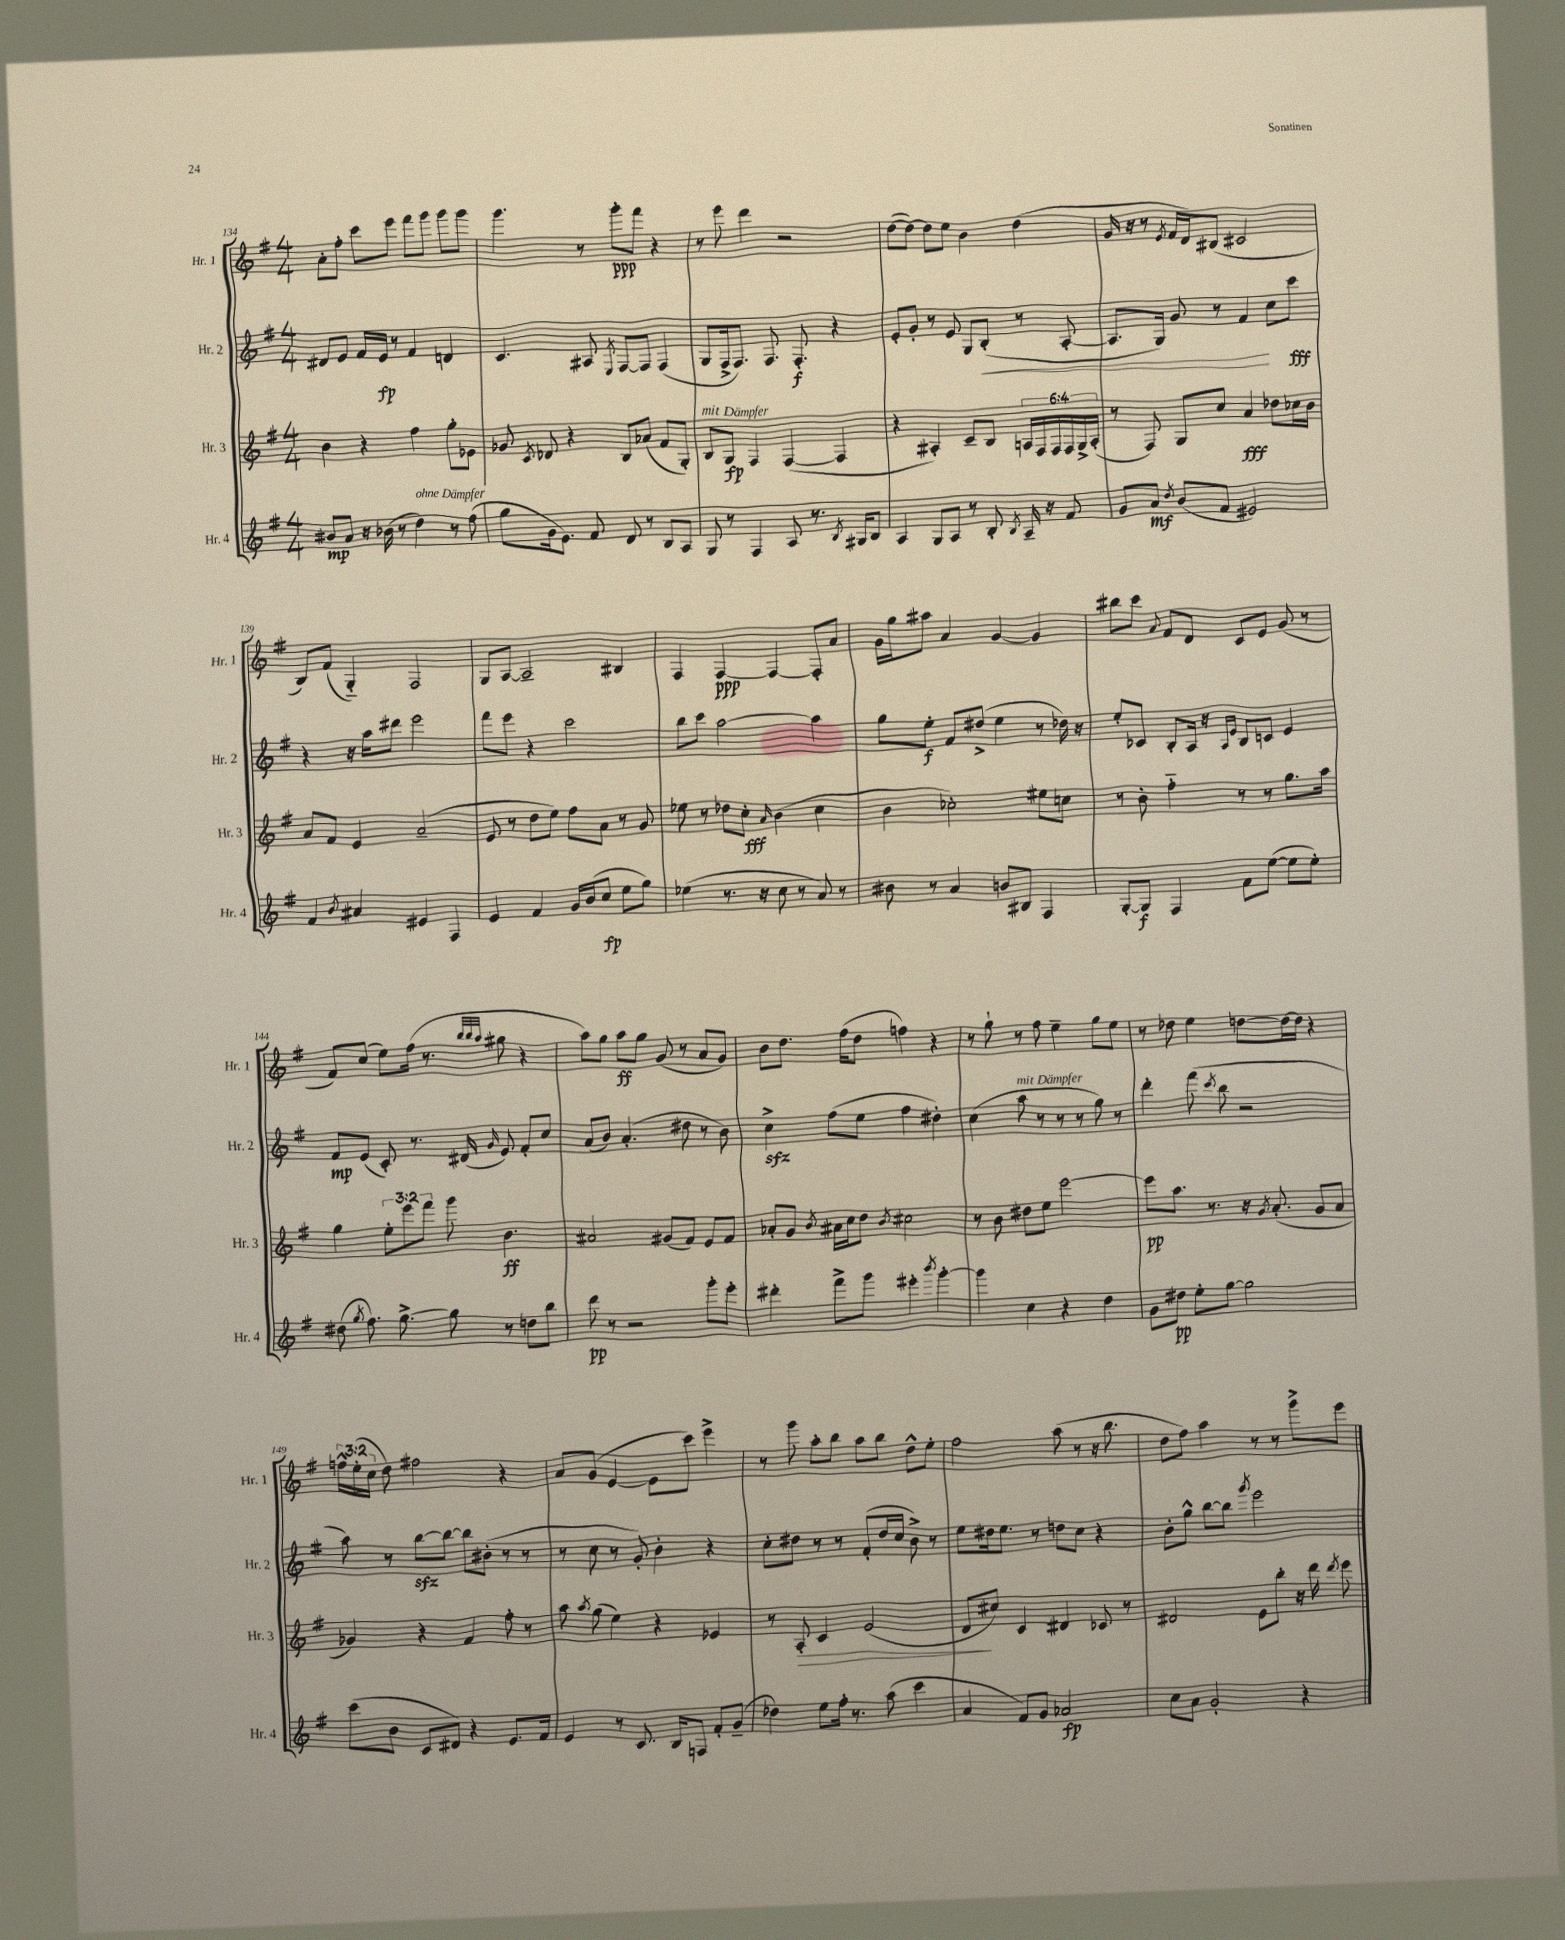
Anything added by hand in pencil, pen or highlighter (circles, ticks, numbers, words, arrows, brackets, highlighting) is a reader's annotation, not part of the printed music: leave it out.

**kern	**kern	**kern	**kern
*staff4	*staff3	*staff2	*staff1
*clefG2	*clefG2	*clefG2	*clefG2
*k[f#]	*k[f#]	*k[f#]	*k[f#]
*M4/4	*M4/4	*M4/4	*M4/4
8b#/L	4b\	8d#/L	8a'\L
8a/J	.	8e/J	8ff#'\J
16r	4r	16f#/LL	8ccc\L
(16b-\	.	16e/JJ	.
8r	.	8r	8eee\J
4dd\)	4ff#\	4f#/	8fff#\L
.	.	.	8ggg\J
8r	8gg'\L	4d/	8ggg\L
(8ff#\	8e-\J	.	8ggg\J
=	=	=	=
8gg\L	8g-/	4.c/	4.ggg\
.	8qc/	.	.
16g\k	8d-/	.	.
8.e\J)	.	.	.
.	4r	.	.
8f#/	.	8A#/	8r
.	.	8qE/	.
8d/	8B/L	[8F#/L	8ggg'\L
8r	(8a-/J	8F#/]J	8fff#\J
8B/L	8f#/L	(4F#/	4r
8A/J	8G'/J)	.	.
=	=	=	=
8G/	8B/L	8G/L	8r
8r	8G/J	16F#^/k	8eee\
.	.	8.F#/J)	.
4F#/	4F#/	.	4ddd\
.	.	8.F#/	.
8A/	([4F#/	.	2r
.	.	8.F#'/	.
8.r	.	.	.
.	4F#/]	4r	.
8qB/	.	.	.
16G#/LK	.	.	.
8B/J	.	.	.
=	=	=	=
4A/	4r	8e'/L	([8dd\L
.	.	8g'/J	8dd\_J)
8G/L	4A#'/)	8r	8dd\]L
8A/J	.	8e/	8ee\J
8r	8c~/L	8G/L	4b\
8B'/	8B/J	(8B'/J	.
8qB/	.	.	.
16A~/	24A/LL	8r	(4dd\
.	24F#/	.	.
16r	.	.	.
.	24F#/	.	.
8f#/	24F#/	[8A'/	.
.	24G^/	.	.
.	(24A'/JJ	.	.
=	=	=	=
8g/L	8r	8.A/]L	16g/
.	.	.	16r
8a/J	8F#/)	.	8r
.	.	16G/Jk)	.
8qdd/	.	.	8qe/
(8b/L	8G/L	8g/	16f#/LL
.	.	.	16d/J)
8f#/J	8cc/J	8r	(8B#/J
2e#/)	4a/	4f#/	2c#/
.	8dd-\L	8cc\L	.
.	16cc-\L	8ccc\J	.
.	16b\JJ	.	.
=	=	=	=
4f#/	8a/L	4r	8B/L)
.	8f#/J	.	(8f#/J
8qb/	.	.	.
4a#/	4e/	16r	4G'~/)
.	.	16aa\LK	.
.	.	8ddd#\J	.
4e#/	(2a~/	2eee\	2F#/
4F#/	.	.	.
=	=	=	=
4e/	8e/	8fff#\L	8G/L
.	8r	8eee\J	[8A/J
4f#/	8dd\L	4r	2A~/]
.	8ee\J)	.	.
16g/LL	8ff#\L	2ccc\	.
(16b/J	.	.	.
8cc/J	8a\J	.	.
8ee\L	8r	.	4B#/
8gg\J)	8g/	.	.
=	=	=	=
(4ee-\	8ee-\	8bb\L	4F#/
.	8r	8ccc\J	.
8.r	8dd-\L	[2aa\	[4F#/
.	8cc'\J	.	.
16r	.	.	.
.	16qqa/	.	.
8cc\	(4b\	.	4F#/_
8r	.	.	.
8a/)	4cc\	4aa\]	8F#'/]L
8r	.	.	8a/J
=	=	=	=
8b#\	4b\	8gg\L	16g\LL
.	.	.	16gg\J
8r	.	8ee'\J	8aa#\J
4a/	2cc-'\)	8f#/L	4a/
.	.	(8dd#^/J	.
8b/L	.	4ee\	[4g/
8B#/J	.	.	.
4F#/	8ee#\L	8r	4g/]
.	8cc\J	16dd-\)	.
.	.	16r	.
=	=	=	=
[8G'/L	8r	8ee'/L	8bb#\L
8G/]J	8b'\	8c-/J	8ccc\J
.	.	.	8qqa/
4F#/	4ff#'~\	8B'/L	8f#/L
.	.	16A/Jk	8d/J
.	.	16r	.
.	.	16qqA/LL	.
.	.	16qqe/JJ	.
8f#\L	8r	8B/L	8c/L
([8ee\J	8r	8c/J	8e/J
8ee\]L	8.gg\L	4e/	(8g/
8ee'\J)	.	.	8r
.	16aa\Jk	.	.
=	=	=	=
(8dd#\	4gg\	8f#/L	8f#/L)
8qgg/	.	.	.
8.ff#\)	.	(8e/J	(8cc/J
.	12ee'\L	8c'/)	8ee\L)
[8.gg^\	.	.	.
.	12eee\	.	.
.	.	8.r	(16ff#\Jk
.	12fff#\J	.	.
.	.	.	8.r
8gg\]	8ggg\	.	.
.	.	(16d#/	.
.	.	.	32qqbb/LLL
.	.	.	32qqbb/
.	.	16qqg/	32qqaa/JJJ
8r	4.b\	8e/)	8gg#\
8dd\L	.	8f#'/L	4r
8bb\J	.	8cc/J	.
=	=	=	=
8ddd\	2a#/	(8a/L	8aa\L)
8r	.	8b/J)	8gg\J
2r	.	(4.a'/	8aa\L
.	.	.	8gg\J
.	(8g#/L	.	(8g/
.	8f#/J)	8dd#\	8r
8ggg'\L	8e/L	8r	8a/L
8eee'\J	8f#/J	8b\)	8g/J)
=	=	=	=
4ddd#'\	8a-'/L	4cc^\	8b\L
.	8g/J	.	8.dd\J
.	8qb/	.	.
8fff#^\L	16a#\LL	(8ff#\L	.
.	16cc\J	.	(16ff#\LK
8ggg\J	8dd\J	8ee\J	8dd\J
.	8qb/	.	.
4eee#'\	2cc#\	4ff#\	4ff\)
8qbbb/	.	.	.
[4ggg'\	.	4dd#'\)	4r
=	=	=	=
4ggg\]	8r	(4cc\	8r
.	8b\	.	8gg`\
4cc\	8dd#\L	8aa\	8r
.	8ee\J	8r	8ff#\
4r	[2eee\	8r	4ee~\
.	.	8r	.
4dd\	.	8gg\)	8gg\L
.	.	8r	8ee\J
=	=	=	=
8g\L	8eee\]L	4ddd'\	8r
8dd#\J	8.aa\J	.	8dd-\
8ee'\L	.	(8fff#\	4ee\
.	8.r	.	.
.	.	8qccc/	.
[8gg\J	.	8bb\	.
2gg\]	16r	2r	[8dd\L
.	8qg/	.	.
.	(8.a'/	.	.
.	.	.	16dd\_L
.	.	.	16dd\]JJ
.	8g/L	.	4r
.	8a/J	.	.
=	=	=	=
(8ccc\L	4g-/)	8aa\)	24ff^^\LL
.	.	.	(24ee'\
.	.	.	24cc\JJ
8b\J	.	8r	8dd\)
8c/L	4r	[8bb\L	2ff#\
8d#/J)	.	8bb\_J	.
4r	4f#/	8bb\]L	.
.	.	(8b#'\J	.
8.e/L	8ff#'\	8r	4r
.	8r	8r	.
16f#/Jk	.	.	.
=	=	=	=
4e/	8aa\	8r	8a/L
.	8qaa/	.	.
.	(8gg\	8cc\	(8g/J
8r	4ee\)	8r	[4e/
8.c/	.	8g'/)	.
.	4r	4b'\	8e\]L
16B/LK	.	.	.
8F/J	.	.	8ccc\J)
8f#'/L	4e-/	4r	4eee^\
(8g~/J	.	.	.
=	=	=	=
4dd-\)	8r	8cc'\L	8r
.	8A'/	8dd#\J	8ggg\
8ee\L	4c/	8r	8aa'\L
16ff#'\Jk	.	8r	8bb\J
8.r	.	.	.
.	(2e/	(8f#'/L	8aa\L
(8aa\	.	16dd#/L	8bb\J
.	.	16cc/JJ	.
4ccc\	.	8b^\)	8dd^^\L
.	.	8r	8ee'\J
=	=	=	=
4a/	8d/L	8ee\L	2ff#\
.	8cc#/J)	16dd#\k	.
.	.	8.ee\J	.
8f#/L)	4c/	.	.
8g/J	.	8r	.
2a-/	4d#/	8dd\L	(8aa\
.	.	8cc\J	8r
.	8c-/	4r	16r
.	.	.	8.bb\
.	8r	.	.
=	=	=	=
8cc\L	2d#/	8b'\L	8dd\L
8a\J	.	8gg^^\J	8ff#\J)
2g'/	.	[8bb\L	4aa\
.	.	8bb\]J	.
.	.	8qggg/	.
.	8e\L	2eee\	8r
.	8bb'\J	.	8r
4r	16r	.	8ggg^\L
.	16ddd\	.	.
.	8qddd/	.	.
.	8eee\	.	8eee\J
==	==	==	==
*-	*-	*-	*-
